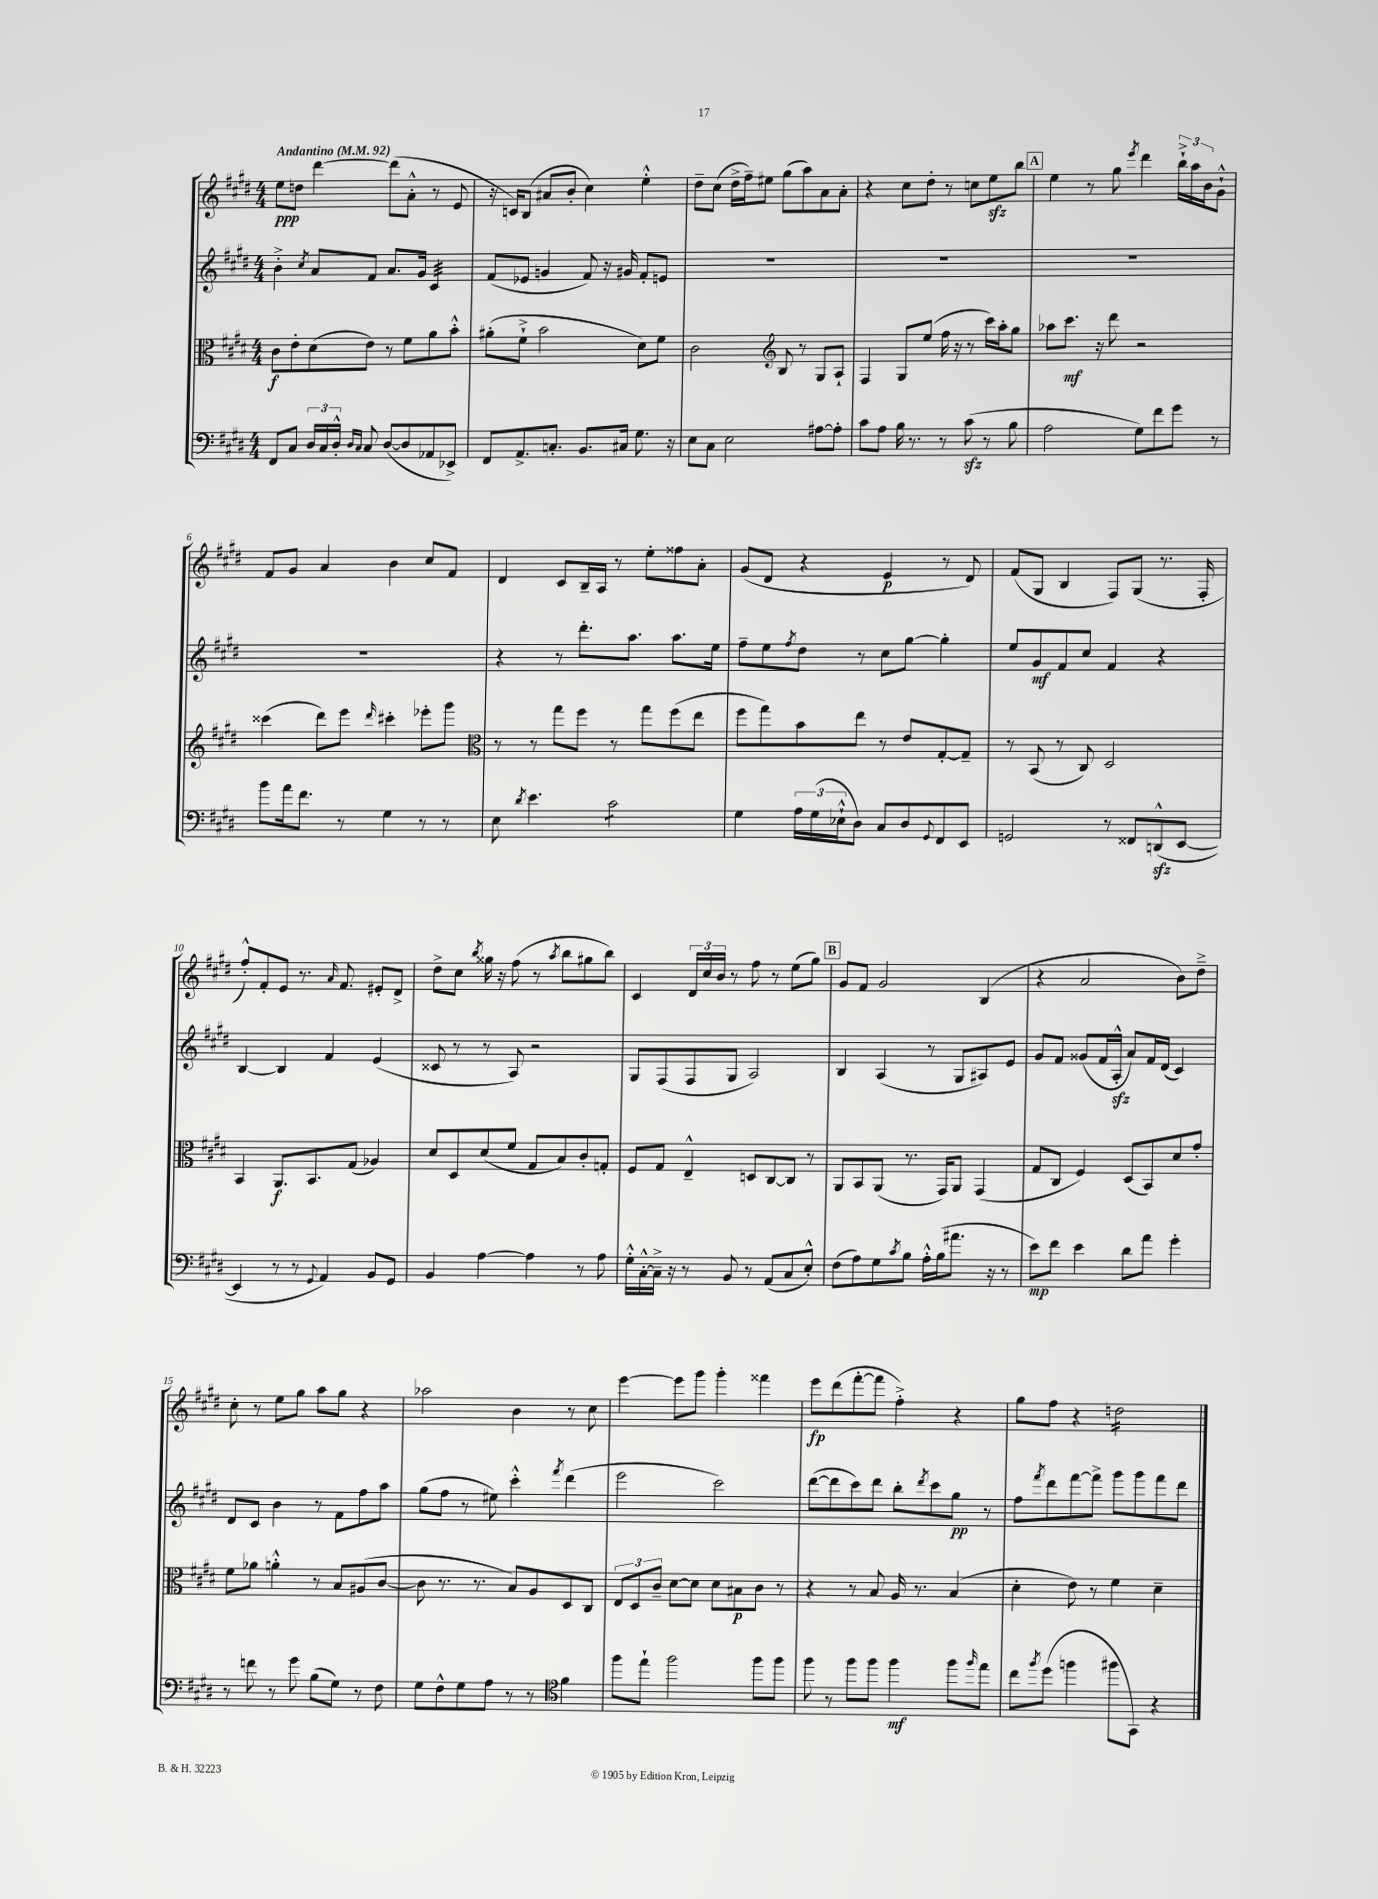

**kern	**kern	**kern	**kern
*staff4	*staff3	*staff2	*staff1
*clefF4	*clefC3	*clefG2	*clefG2
*k[f#c#g#d#]	*k[f#c#g#d#]	*k[f#c#g#d#]	*k[f#c#g#d#]
*M4/4	*M4/4	*M4/4	*M4/4
*MM92	*MM92	*MM92	*MM92
8FF#	8c#	4b'^	8ee
8C#	8e'	.	8dd
.	.	8qcc#	.
24D#	(8d#	8a	[4ddd#
24C#	.	.	.
24D#'^^	.	.	.
16qqD#	.	.	.
16qqC#	.	.	.
8C#	8e)	8f#	.
([8D#	8r	8.a	(8ddd#]
8D#]	8f#	.	8a'^^
.	.	16g#	.
8AA-	8a	4c#	8r
8EE-^)	8b'^^	.	8e
=	=	=	=
8FF#	(8a#'	(8f#	16r
.	.	.	16c)
8.AA^	8f#`^	8e-	(8B
.	2b	4g	8a#
8.C'	.	.	.
.	.	.	8b'
8.BB	.	8f#)	4cc#)
.	.	16r	.
16C#	.	16g#	.
8.G#	8d#)	8f#'	4ee'^^
.	8f#	8e	.
16r	.	.	.
=	=	=	=
8E	2c#	1r	8dd#~
8C#	.	.	(8cc#
2E	.	.	16dd#^
.	.	.	16ff#~)
.	.	.	8ee#
*	*clefG2	*	*
.	8B	.	(8gg#
.	8r	.	8aa)
[8A#	8G#	.	8a
8A#']	8A`	.	8a'
=	=	=	=
8c#	4F#	1r	4r
8A	.	.	.
16B	8G#	.	8cc#
8.r	.	.	.
.	(8ee	.	8dd#'
8r	16ff#	.	8r
.	16r	.	.
(8c#	8r	.	8cc
8r	16ccc#)	.	8ee
.	16aa'	.	.
8B	8gg#	.	8bb
=	=	=	=
2A	8aa-	1r	4ee
.	8.ccc#	.	.
.	.	.	8r
.	16r	.	.
.	8ddd#	.	8gg#
.	.	.	8qeee
8G#)	2r	.	4ddd#
8f#	.	.	.
8g#	.	.	24bb`^
.	.	.	24aa
.	.	.	24b
8r	.	.	8g#`^^
=	=	=	=
8b	(4ccc##	1r	8f#
16a	.	.	8g#
8.f#	.	.	.
.	8ddd#)	.	4a
8r	8eee	.	.
.	16qqddd#	.	.
4G#	4ccc#'	.	4b
8r	8eee-'	.	8cc#
8r	8ggg#	.	8f#
=	=	=	=
*	*clefC3	*	*
8E	8r	4r	4d#
8qd#	.	.	.
4.e	8r	.	.
.	8gg#	8r	8c#
.	8ff#	8.ddd#'	16B~
.	.	.	16A
2c#	8r	.	8r
.	.	8.aa	.
.	8gg#	.	8ee'
.	(8ff#	8.aa	8ff##
.	8ee	.	8a'
.	.	16ee	.
=	=	=	=
4G#	8ff#	8ff#~	(8g#
.	8gg#)	8ee	8d#
.	.	8qff#	.
24A	8b	8dd#	4r
(24G#	.	.	.
24E-`^^	.	.	.
8D#)	8ee	8r	.
8C#	8r	8cc#	4e
8D#	8e	[8gg#	.
8qqGG#	.	.	.
8FF#	[8G#'	4gg#']	8r
8EE	8G#~]	.	8d#)
=	=	=	=
2GG	8r	8ee	(8f#
.	(8BB	8g#	8G#
.	8r	8f#	4B
.	8C#)	8cc#	.
8r	2D#	4f#	8F#)
8FF##	.	.	(8G#
(8DD^^	.	4r	8.r
[8EE	.	.	.
.	.	.	16F#'
=	=	=	=
4EE]	4BB	[4B	8ff#'^^)
.	.	.	8f#'
8r	8.AA	4B]	8e
8r	.	.	8.r
.	8.BB	.	.
8qqGG#	.	.	.
4AA)	.	4f#	.
.	.	.	16qqa
.	.	.	8.f#
.	(8G#	.	.
8BB	4A-)	(4e	8e#'
8GG#	.	.	8d#^
=	=	=	=
4BB	8d#	8c##	8dd#^
.	8D#	8r	8cc#
.	.	.	8qbb
[4A	(8d#	8r	16gg##
.	.	.	16r
.	8f#	8A)	(8ff#
4A]	8G#	2r	8r
.	.	.	8qaa
.	8B)	.	8bb
8r	8c#'	.	8gg#
8A	8G'	.	8bb)
=	=	=	=
16G#'^^	8F#	8G#	4c#
[16C#'^^	.	.	.
16C#~^]	8G#	(8F#	.
16r	.	.	.
8r	4E~^^	8F#	24d#
.	.	.	24cc#
.	.	.	24b
8BB	.	8G#	8r
8r	8D	2A)	8ff#
(8AA	[8C#	.	8r
8C#	8C#]	.	(8ee
8E'^^)	8r	.	8gg#)
=	=	=	=
(8F#	8AA	4B	8g#
8A)	8BB	.	8f#
8G#	(8AA	(4A	2g#
8qc#	.	.	.
8B	8.r	.	.
16A'^^	.	8r	.
(16B	16GG#)	.	.
8.a#	8AA	8G#	.
.	(4GG#	8A#)	(4B
16r	.	.	.
8r	.	8e	.
=	=	=	=
8e)	8G#	8g#	4r
8f#	8C#	8f#	.
4e	4F#)	(8g##	2a
.	.	16f#	.
.	.	16A'^^	.
8d#	(8D#	8a)	.
8a	8BB)	16f#	.
.	.	(16d#	.
4g#'	8d#	4c#)	8b)
.	8g#'	.	8dd#~^
=	=	=	=
8r	8f#	8d#	8cc#'
8f	8a-	8c#	8r
8r	4a'^^	4b	8ee
8g#	.	.	8gg#
(8B	8r	8r	8aa
8G#)	8B	8f#	8gg#
8r	(8A#	8ff#	4r
8F#	[8c#	8aa	.
=	=	=	=
8G#	8c#]	(8gg#	2aa-
8F#^^	8.r	8ff#	.
8G#	.	8r	.
.	8.r	.	.
8A	.	8ee#)	.
8r	8B)	4ccc#'^^	4b
8r	8A	.	.
*clefC4	*	*	*
.	.	8qfff#	.
4f#	8D#	(4ddd#	8r
.	8C#	.	8cc#
=	=	=	=
8ff#	12E	2eee	[4eee
.	12D#	.	.
8ee`	.	.	.
.	12c#~	.	.
2ff#	[8d#	.	8eee]
.	8d#]	.	8ggg#
.	8d#	2ccc#)	4ggg#'
.	8B#	.	.
8ff#	8c#	.	4fff##
8ff#	8r	.	.
=	=	=	=
8ff#	4r	([8ddd#	8eee
8r	.	8ddd#]	(8ddd#
8ff#	8r	8ccc#)	[8fff#'
8ff#	8B	8ddd#	8fff#]
4ff#	16A	8bb'	4ff#'^)
.	8.r	.	.
.	.	8qddd#	.
.	.	8ccc#	.
8ff#	(4B	8gg#	4r
16qqff#	.	.	.
8ee	.	8r	.
=	=	=	=
8cc#	4d#'	8ff#	8gg#
8qff#	.	8qfff#	.
(8dd#	.	8ddd#	8ff#
4ff	8e)	[8fff#	4r
.	8r	8fff#^]	.
8ff#	4f#	8ggg#	2dd
8GG#)	.	8ggg#	.
4r	4d#~	8fff#	.
.	.	8ddd#	.
==	==	==	==
*-	*-	*-	*-
